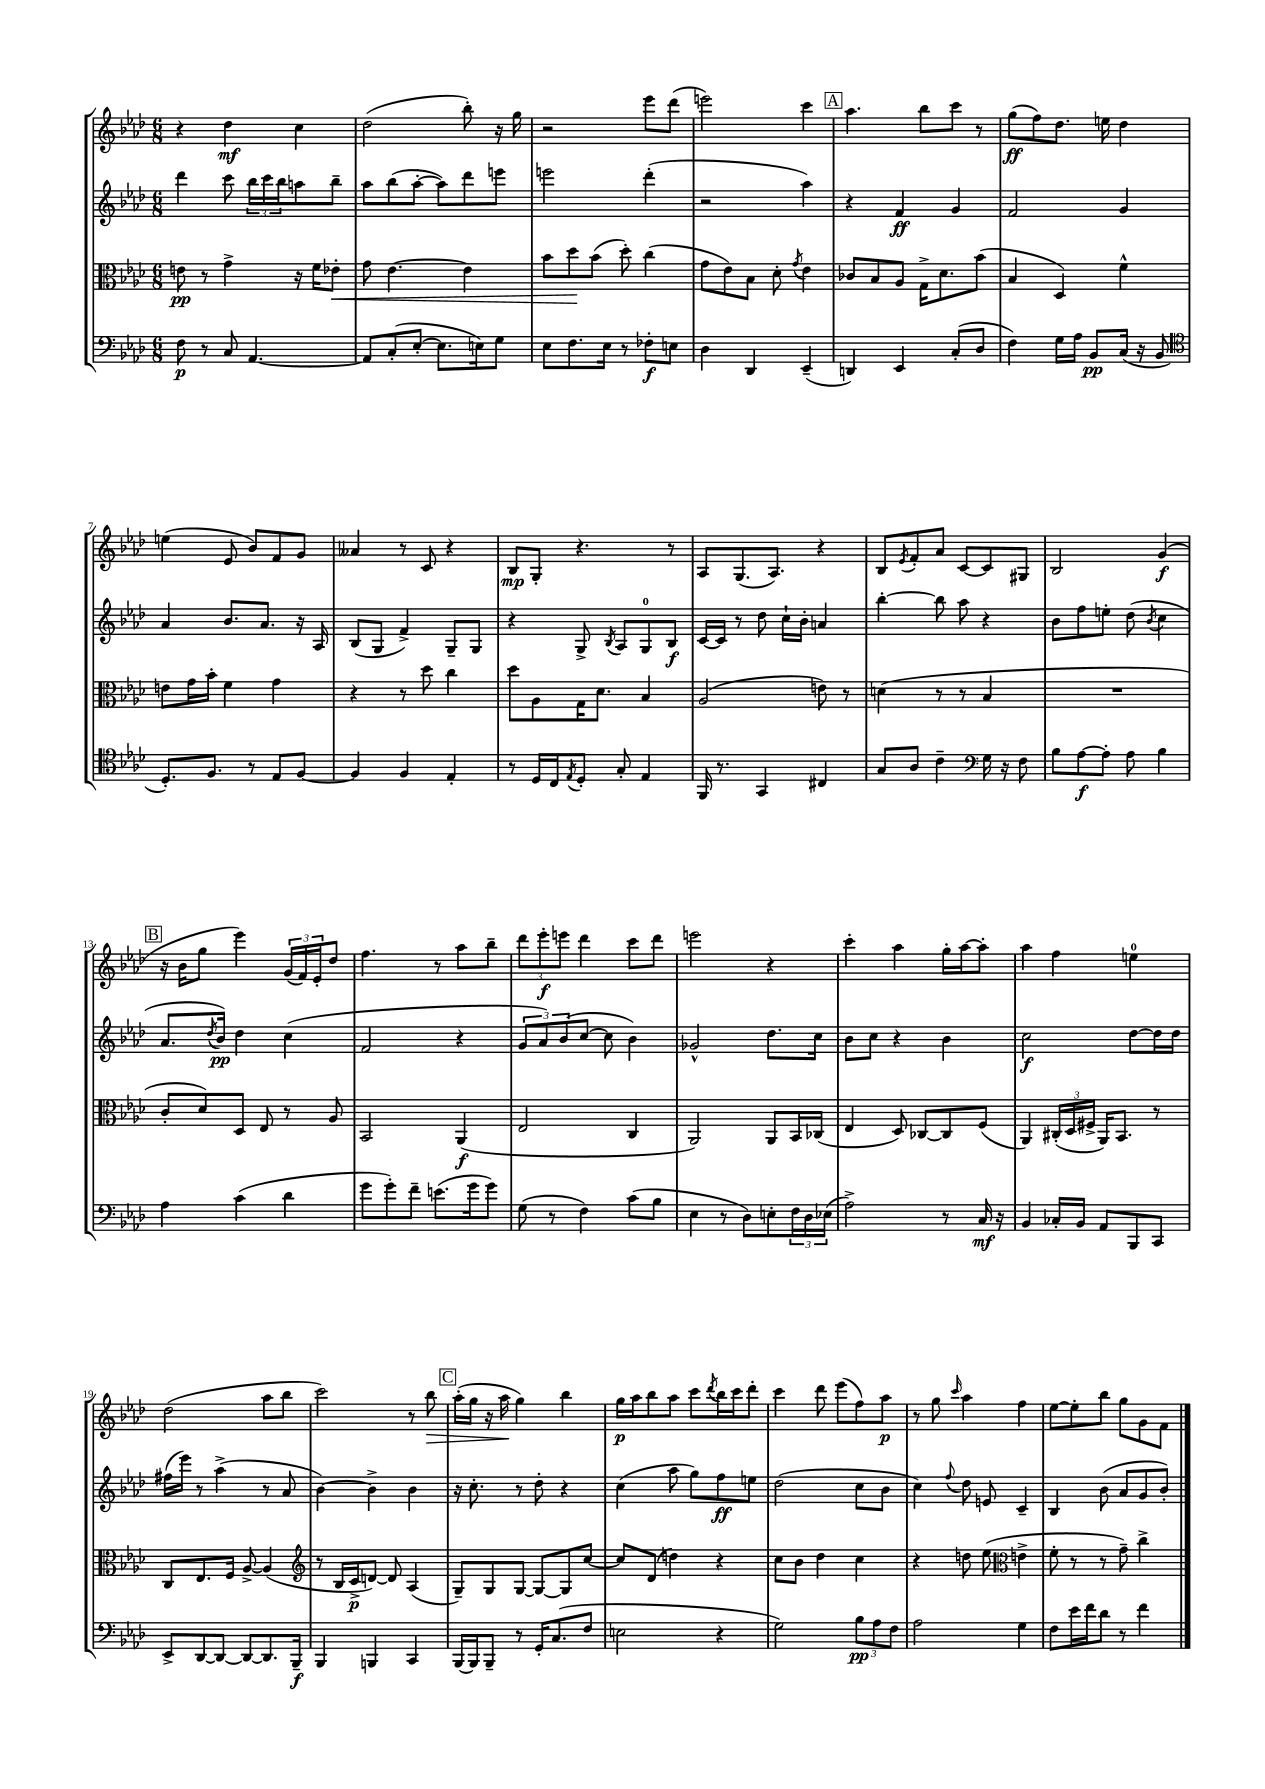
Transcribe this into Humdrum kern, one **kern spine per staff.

**kern	**kern	**kern	**kern
*staff4	*staff3	*staff2	*staff1
*clefF4	*clefC3	*clefG2	*clefG2
*k[b-e-a-d-]	*k[b-e-a-d-]	*k[b-e-a-d-]	*k[b-e-a-d-]
*M6/8	*M6/8	*M6/8	*M6/8
8F	8e	4ddd-	4r
8r	8r	.	.
8C	4g^	8ccc	4dd-
[4.AA-	.	24bb-	.
.	.	24ccc	.
.	.	24bb-	.
.	16r	8aa	4cc
.	16f	.	.
.	8e-'	8bb-~	.
=	=	=	=
8AA-]	8g	8aa-	(2dd-
(8C'	[4.e-	(8bb-	.
[8E-'	.	[8aa-'	.
8.E-]	.	8aa-])	.
.	4e-]	8ddd-	8bb-')
16E)	.	.	.
8G	.	8eee	16r
.	.	.	16gg
=	=	=	=
8E-	8b-	2eee	2r
8.F	8dd-	.	.
.	(8b-	.	.
16E-	.	.	.
8r	8dd-')	.	.
8F-'	(4cc	(4ddd-'	8eee-
8E	.	.	(8ddd-
=	=	=	=
4D-	8g	2r	2eee)
.	8e-)	.	.
4DD-	8B-	.	.
.	8d-'	.	.
.	8qg	.	.
(4EE-~	4e-	4aa-)	4ccc
=	=	=	=
4DD)	8c-	4r	4.aa-
.	8B-	.	.
4EE-	8A-	4f	.
.	16G^	.	8bb-
.	8.d-	.	.
(8C'	.	4g	8ccc
8D-	(8b-	.	8r
=	=	=	=
4F)	4B-	2f	(8gg
.	.	.	8ff)
16G	4D-)	.	8.dd-
16A-	.	.	.
8BB-	.	.	.
.	.	.	16ee
(16C	4f^^	4g	4dd-
16r	.	.	.
8BB-	.	.	.
=	=	=	=
*clefC4	*	*	*
8.D-')	8e	4a-	(4ee
.	16g	.	.
8.F	16b-'	.	.
.	4f	8.b-	8e-
8r	.	.	8b-)
.	.	8.a-	.
8E-	4g	.	8f
[8F	.	16r	8g
.	.	16A-	.
=	=	=	=
4F]	4r	(8B-	4a--
.	.	8G	.
4F	8r	4f^)	8r
.	8dd-	.	8c
4E-'	4cc	8G~	4r
.	.	8G	.
=	=	=	=
8r	8dd-	4r	8B-
16D-	8A-	.	8G'
16C	.	.	.
8qE-	.	.	.
8D-'	16G	8G^	4.r
.	8.d-	.	.
.	.	8qB-	.
8G'	.	8A-	.
4E-	4B-	8G	.
.	.	8B-	8r
=	=	=	=
16FF	(2A-	[16c	8A-
8.r	.	16c]	.
.	.	8r	(8.G
4GG	.	8dd-	.
.	.	.	8.A-)
.	.	16cc`	.
.	.	16b-'	.
4C#	8e)	4a	4r
.	8r	.	.
=	=	=	=
8G	(4d	[4bb-'	8B-
.	.	.	8qe-
8A-	.	.	8f'
4c~	8r	8bb-]	8a-
.	8r	8aa-	[8c
*clefF4	*	*	*
16G	4B-	4r	8c]
16r	.	.	.
8F	.	.	8G#
=	=	=	=
8B-	2.r	8b-	2B-
[8A-	.	8ff	.
8A-']	.	8ee'	.
8A-	.	(8dd-	.
.	.	8qb-	.
4B-	.	4cc	(4g
=	=	=	=
4A-	8c'	8.a-	16r
.	.	.	16b-
.	8d-)	.	8gg
.	.	8qdd-	.
.	.	16b-)	.
(4c	8D-	4dd-	4eee-)
.	8E-	.	.
4d-	8r	(4cc	(24g
.	.	.	24f)
.	.	.	24e-'
.	8A-	.	8dd-
=	=	=	=
8g	2BB-	2f	4.ff
8g')	.	.	.
8f~	.	.	.
(8.e	.	.	8r
.	(4AA-	4r	8aa-
16g	.	.	.
8g)	.	.	8bb-~
=	=	=	=
(8G	2E-	12g	12ddd-
.	.	12a-)	12eee-'
8r	.	.	.
.	.	(12b-	12eee
4F)	.	[8cc	4ddd-
.	.	8cc]	.
(8c	4C	4b-)	8ccc
8B-	.	.	8ddd-
=	=	=	=
4E-	2AA-)	2g-^^	2eee
8r	.	.	.
8D-)	.	.	.
8E'	8AA-	8.dd-	4r
24F	16BB-	.	.
24D-	.	.	.
.	(16C-	16cc	.
(24E-	.	.	.
=	=	=	=
2A-^)	4E-	8b-	4ccc'
.	.	8cc	.
.	8D-)	4r	4aa-
.	[8C-	.	.
8r	8C-]	4b-	16gg'
.	.	.	[16aa-
16C	(8F	.	8aa-']
16r	.	.	.
=	=	=	=
4BB-	4AA-)	2cc	4aa-
16C-'	(24C#'	.	4ff
.	24D-	.	.
16BB-	.	.	.
.	24F#^	.	.
8AA-	16AA-)	.	.
.	8.BB-	.	.
8BBB-	.	[8dd-	4ee
8CC	8r	16dd-]	.
.	.	16dd-	.
=	=	=	=
8EE-^	8C	(16ff#	(2dd-
.	.	16eee-)	.
[8DD-	8.E-	8r	.
8DD-_	.	(4aa-^	.
.	16F	.	.
8DD-_	[8A-^	.	.
8.DD-]	(4A-]	8r	8aa-
.	.	8a-	8bb-
16BBB-~	.	.	.
=	=	=	=
*	*clefG2	*	*
4BBB-	8r	[4b-)	2ccc)
.	16B-	.	.
.	16c^	.	.
4BBB	[8d)	4b-^]	.
.	8d]	.	.
4CC	(4A-	4b-	8r
.	.	.	8bb-
=	=	=	=
[16BBB-	8G~)	16r	(16aa-'
16BBB-]	.	8.cc'	16gg
8BBB-~	8G	.	16r
.	.	.	16aa-
8r	[8G	8r	4gg)
16GG'	8G_	8dd-'	.
(8.C	.	.	.
.	8G]	4r	4bb-
8F	[8cc	.	.
=	=	=	=
2E	8cc]	(4cc	16gg
.	.	.	16aa-
.	(8d-	.	8bb-
.	4dd)	8aa-	8aa-
.	.	8gg)	8ccc
.	.	.	8qddd-
4r	4r	8ff	16bb-
.	.	.	16ccc
.	.	8ee	8ddd-'
=	=	=	=
2G)	8cc	(2dd-	4ccc
.	8b-	.	.
.	4dd-	.	8ddd-
.	.	.	(8eee-
12B-	4cc	8cc	8ff)
12A-	.	.	.
.	.	8b-	8aa-
12F	.	.	.
=	=	=	=
2A-	4r	4cc)	8r
.	.	.	8gg
.	.	8qqff	16qqccc
.	8dd	8dd-	4aa-
.	(8ee-	8e	.
*	*clefC3	*	*
4G	4e^	4c~	4ff
=	=	=	=
8F	8f'	4B-	[8ee-
16e-	8r	.	8ee-']
16f	.	.	.
8d-	8r	(8b-	8bb-
8r	8g~)	8a-	8gg
4f	4cc^	8g	8g
.	.	8b-')	8f
==	==	==	==
*-	*-	*-	*-
